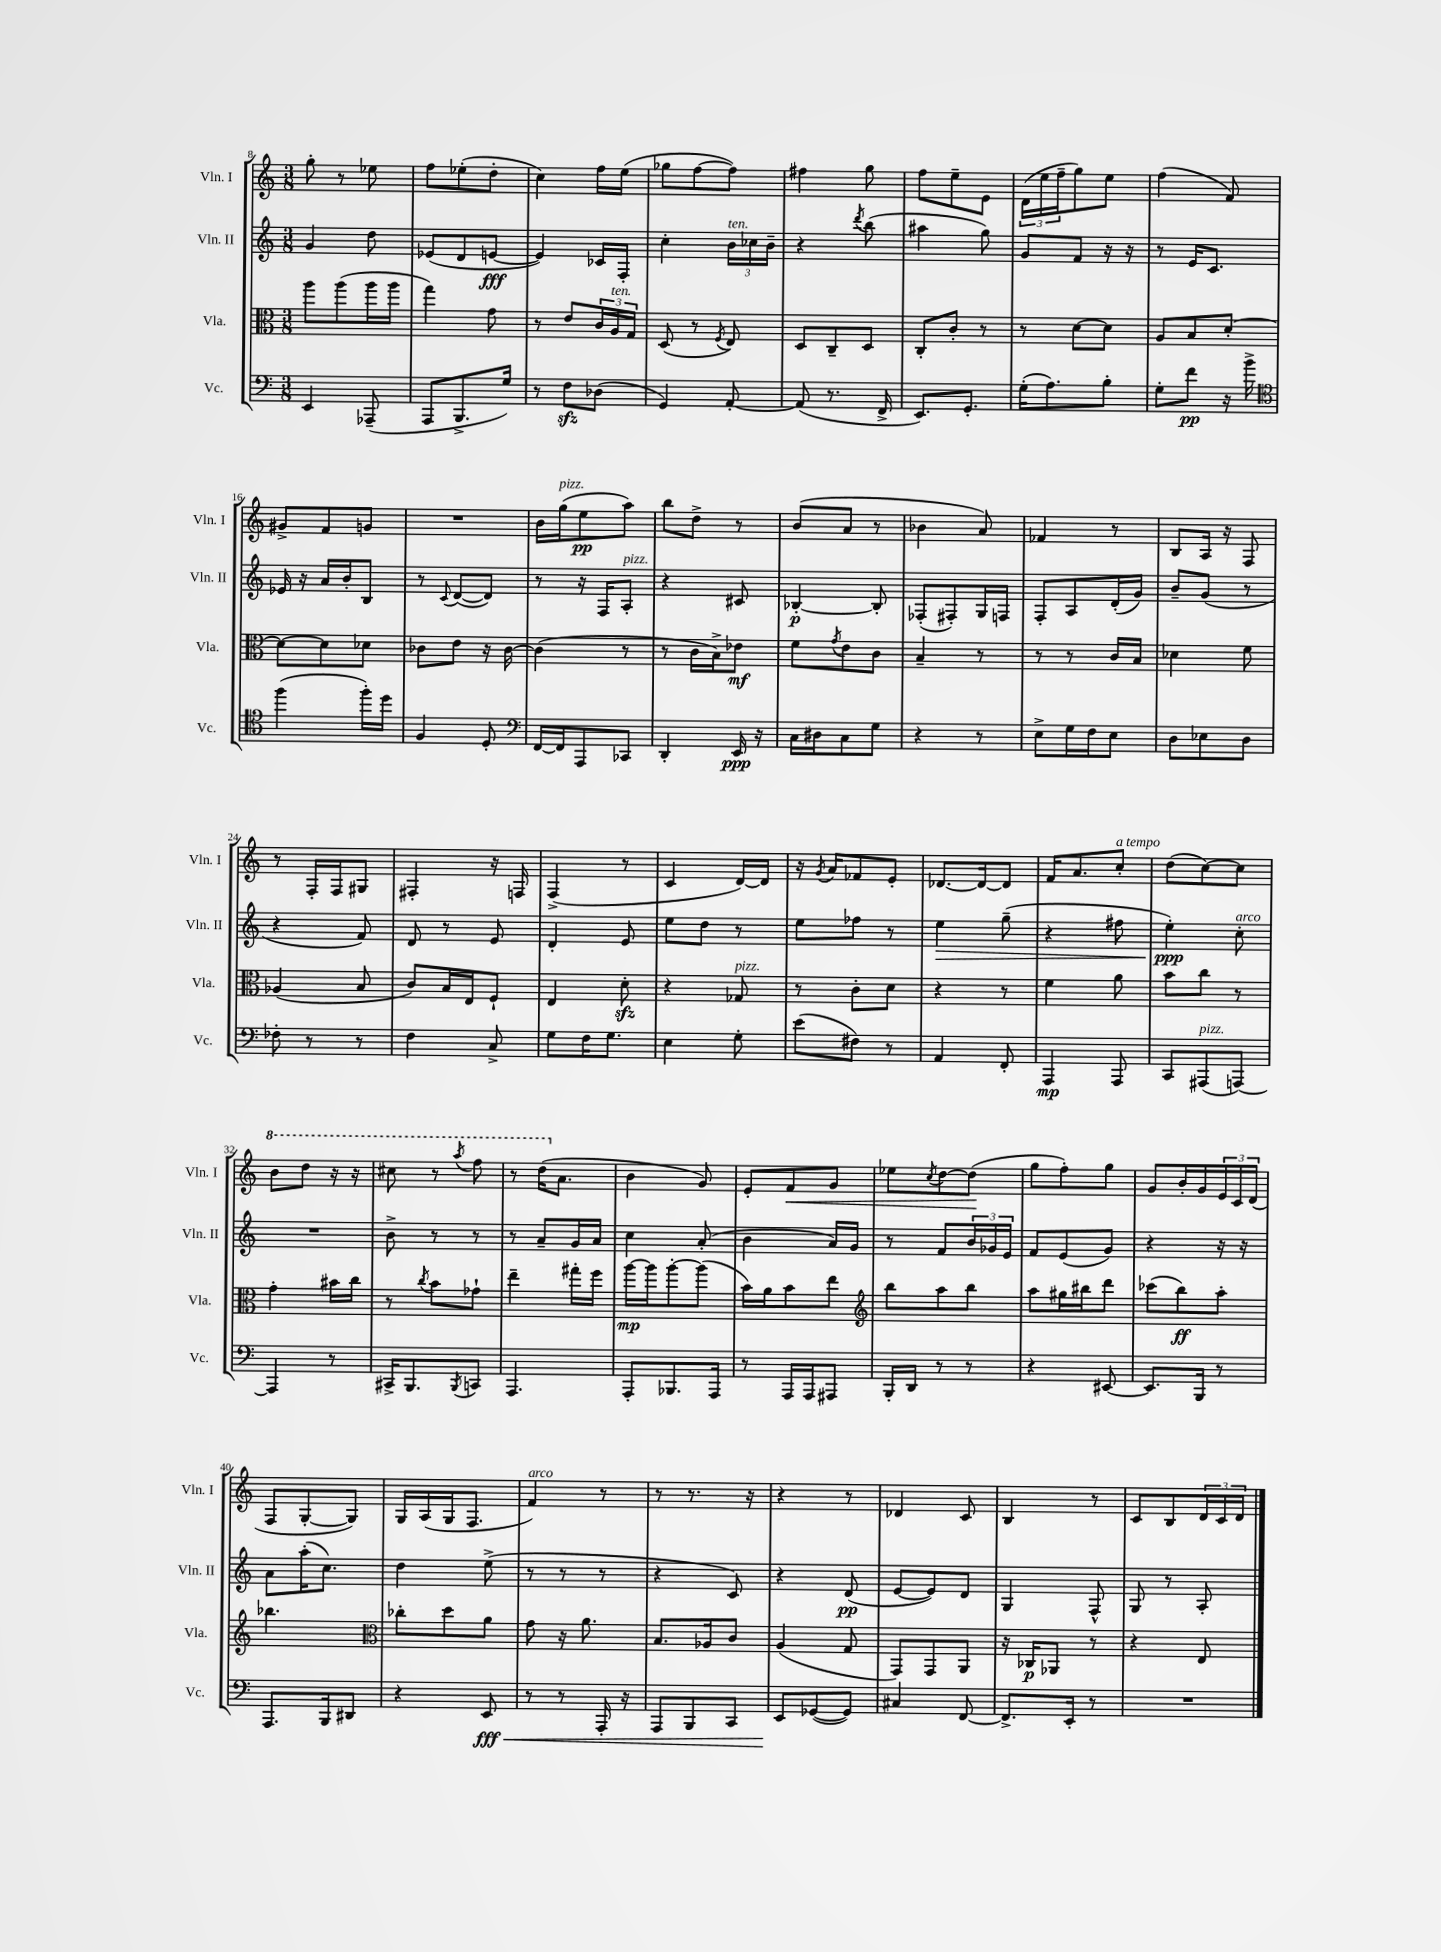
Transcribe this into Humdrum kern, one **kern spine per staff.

**kern	**kern	**kern	**kern
*staff4	*staff3	*staff2	*staff1
*clefF4	*clefC3	*clefG2	*clefG2
*k[]	*k[]	*k[]	*k[]
*M3/8	*M3/8	*M3/8	*M3/8
4EE	8aa	4g	8gg'
.	(8aa	.	8r
(8AAA-~	16aa	8dd	8ee-
.	16aa	.	.
=	=	=	=
8AAA	4gg)	(8e-	8ff
8.BBB^	.	8d	(8ee-'
.	8g	[8e	8dd'
16G)	.	.	.
=	=	=	=
8r	8r	4e])	4cc)
8F	8e	.	.
(8D-	24c	16c-	16ff
.	24A	.	.
.	.	16F'	(16ee
.	24G	.	.
=	=	=	=
4GG)	(8D	4cc'	8gg-
.	8r	.	[8ff
.	8qF	.	.
[8AA'	8E)	24b	8ff])
.	.	24cc-	.
.	.	24b~	.
=	=	=	=
(8AA]	8D	4r	4ff#
8.r	8C~	.	.
.	.	8qddd	.
.	8D	(8bb	8gg
16FF^	.	.	.
=	=	=	=
8.EE)	8C'	4aa#	8ff
.	8c'	.	8ee~
8.GG'	.	.	.
.	8r	8gg)	8e
=	=	=	=
(16G'	8r	8g	(24d
.	.	.	24ee
8.A)	.	.	.
.	.	.	24ff~
.	[8d	8f	8gg)
8B'	8d]	16r	8ee
.	.	16r	.
=	=	=	=
8G'	8A	8r	(4ff
8f	8B	16e	.
.	.	8.c	.
16r	[8d'	.	8f)
16b^	.	.	.
=	=	=	=
*clefC4	*	*	*
(4ff	8d_	16e-	8g#^
.	.	16r	.
.	8d]	16a	8f
.	.	16b'	.
16ff')	8d-	8B	8g
16dd	.	.	.
=	=	=	=
4F	8c-	8r	4.r
.	.	8qqc	.
.	8e	([8d	.
8D'	16r	8d])	.
.	[16c-	.	.
=	=	=	=
*clefF4	*	*	*
[16FF	(4c-]	8r	16b
16FF]	.	.	(16gg
8AAA	.	16r	8ee
.	.	16F	.
8CC-	8r	8A'	8aa)
=	=	=	=
4DD'	8r	4r	8bb
.	16c	.	8dd^
.	16B^)	.	.
16EE	8e-	8c#	8r
16r	.	.	.
=	=	=	=
16C	8f	[4B-'	(8b
16D#	.	.	.
.	8qg	.	.
8C	8e	.	8a
8G	8c	8B-']	8r
=	=	=	=
4r	4B~	(8F-'	4b-
.	.	8F#')	.
8r	8r	16G	8a)
.	.	16F	.
=	=	=	=
8E^	8r	8F'	4f-
16G	8r	8A	.
16F	.	.	.
8E	16c	(16d'	8r
.	16B	16g)	.
=	=	=	=
8D	4d-	8b~	8B
8E-	.	(8g	16A
.	.	.	16r
8D	8f	8r	8F
=	=	=	=
8F-'	(4A-	4r	8r
8r	.	.	16F'
.	.	.	16F
8r	8B	8f)	8G#
=	=	=	=
4F	8c)	8d	4F#'
.	16B	8r	.
.	16E	.	.
8C^	8F`	8e	16r
.	.	.	16F
=	=	=	=
8G	4E	4d'	(4F^
16F	.	.	.
8.G	.	.	.
.	8d'	8e	8r
=	=	=	=
4E	4r	8ee	4c
.	.	8dd	.
8G'	8G-	8r	[16d)
.	.	.	16d]
=	=	=	=
(8e	8r	8ee	16r
.	.	.	8qg
.	.	.	16a
8F#)	8c'	8ff-	8f-
8r	8d	8r	8e'
=	=	=	=
4AA	4r	4ee	[8.d-
.	.	.	16d-_
8FF'	8r	(8gg~	8d-]
=	=	=	=
4AAA	4f	4r	16f
.	.	.	8.a
8AAA	8a	8ff#	8cc'
=	=	=	=
8CC	8b	4ee')	(8dd
(8AAA#	8cc	.	[8cc)
[8AAA)	8r	8cc'	8cc]
=	=	=	=
4AAA]	4g'	4.r	8bb
.	.	.	8ddd
8r	16b#	.	16r
.	16cc	.	16r
=	=	=	=
16CC#^	8r	8b^	8ccc#
8.BBB	.	.	.
.	8qcc	.	.
.	8b	8r	8r
8qBBB	.	.	8qaaa
8CC	8g-`	8r	8fff
=	=	=	=
4.AAA	4ee~	8r	8r
.	.	8a~	(16ddd
.	.	.	8.a
.	16gg#'	16g	.
.	16ff	16a	.
=	=	=	=
8AAA'	[16aa	4cc	4b
.	16aa]	.	.
8.BBB-	[8aa'	.	.
.	(8aa]	(8a'	8g)
16AAA	.	.	.
=	=	=	=
8r	16b)	4b	8e'
.	16a	.	.
16AAA	8b	.	8f
16AAA	.	.	.
8AAA#	8ee	16a)	8g
.	.	16g	.
=	=	=	=
*	*clefG2	*	*
16BBB'	8bb	8r	8ee-
16DD	.	.	.
.	.	.	8qcc
8r	8aa	8f	[8dd
8r	8bb	24b	(8dd]
.	.	24g-	.
.	.	24e	.
=	=	=	=
4r	8aa	8f	8gg
.	16gg#	(8e	8ff')
.	16bb#	.	.
[8EE#	8ddd	8g)	8gg
=	=	=	=
8.EE#]	(8ccc-	4r	8g
.	8bb)	.	16b'
16BBB	.	.	16g
8r	8aa'	16r	24e
.	.	.	24c
.	.	16r	.
.	.	.	(24d
=	=	=	=
8.AAA	4.bb-	8a	8F
.	.	(16aa'	[8G'
16BBB	.	8.cc)	.
8DD#	.	.	8G])
=	=	=	=
*	*clefC3	*	*
4r	8cc-'	4dd	16G
.	.	.	(16A
.	8dd	.	16G
.	.	.	8.F
8EE	8a	(8ee^	.
=	=	=	=
8r	8g	8r	4f)
8r	16r	8r	.
.	8.a	.	.
16AAA'	.	8r	8r
16r	.	.	.
=	=	=	=
8AAA	8.B	4r	8r
8BBB	.	.	8.r
.	16A-	.	.
8CC	8c	8c)	.
.	.	.	16r
=	=	=	=
8EE	(4A	4r	4r
([8GG-	.	.	.
8GG-])	8G	(8d	8r
=	=	=	=
4C#	8GG)	[8e	4d-
.	8GG	8e])	.
[8FF	8AA	8d	8c
=	=	=	=
8.FF^]	16r	4G	4B
.	16C-	.	.
.	8AA-	.	.
16EE'	.	.	.
8r	8r	8F^^	8r
=	=	=	=
4.r	4r	8G	8c
.	.	8r	8B
.	8E	8A'	24d
.	.	.	24c
.	.	.	24d
==	==	==	==
*-	*-	*-	*-
